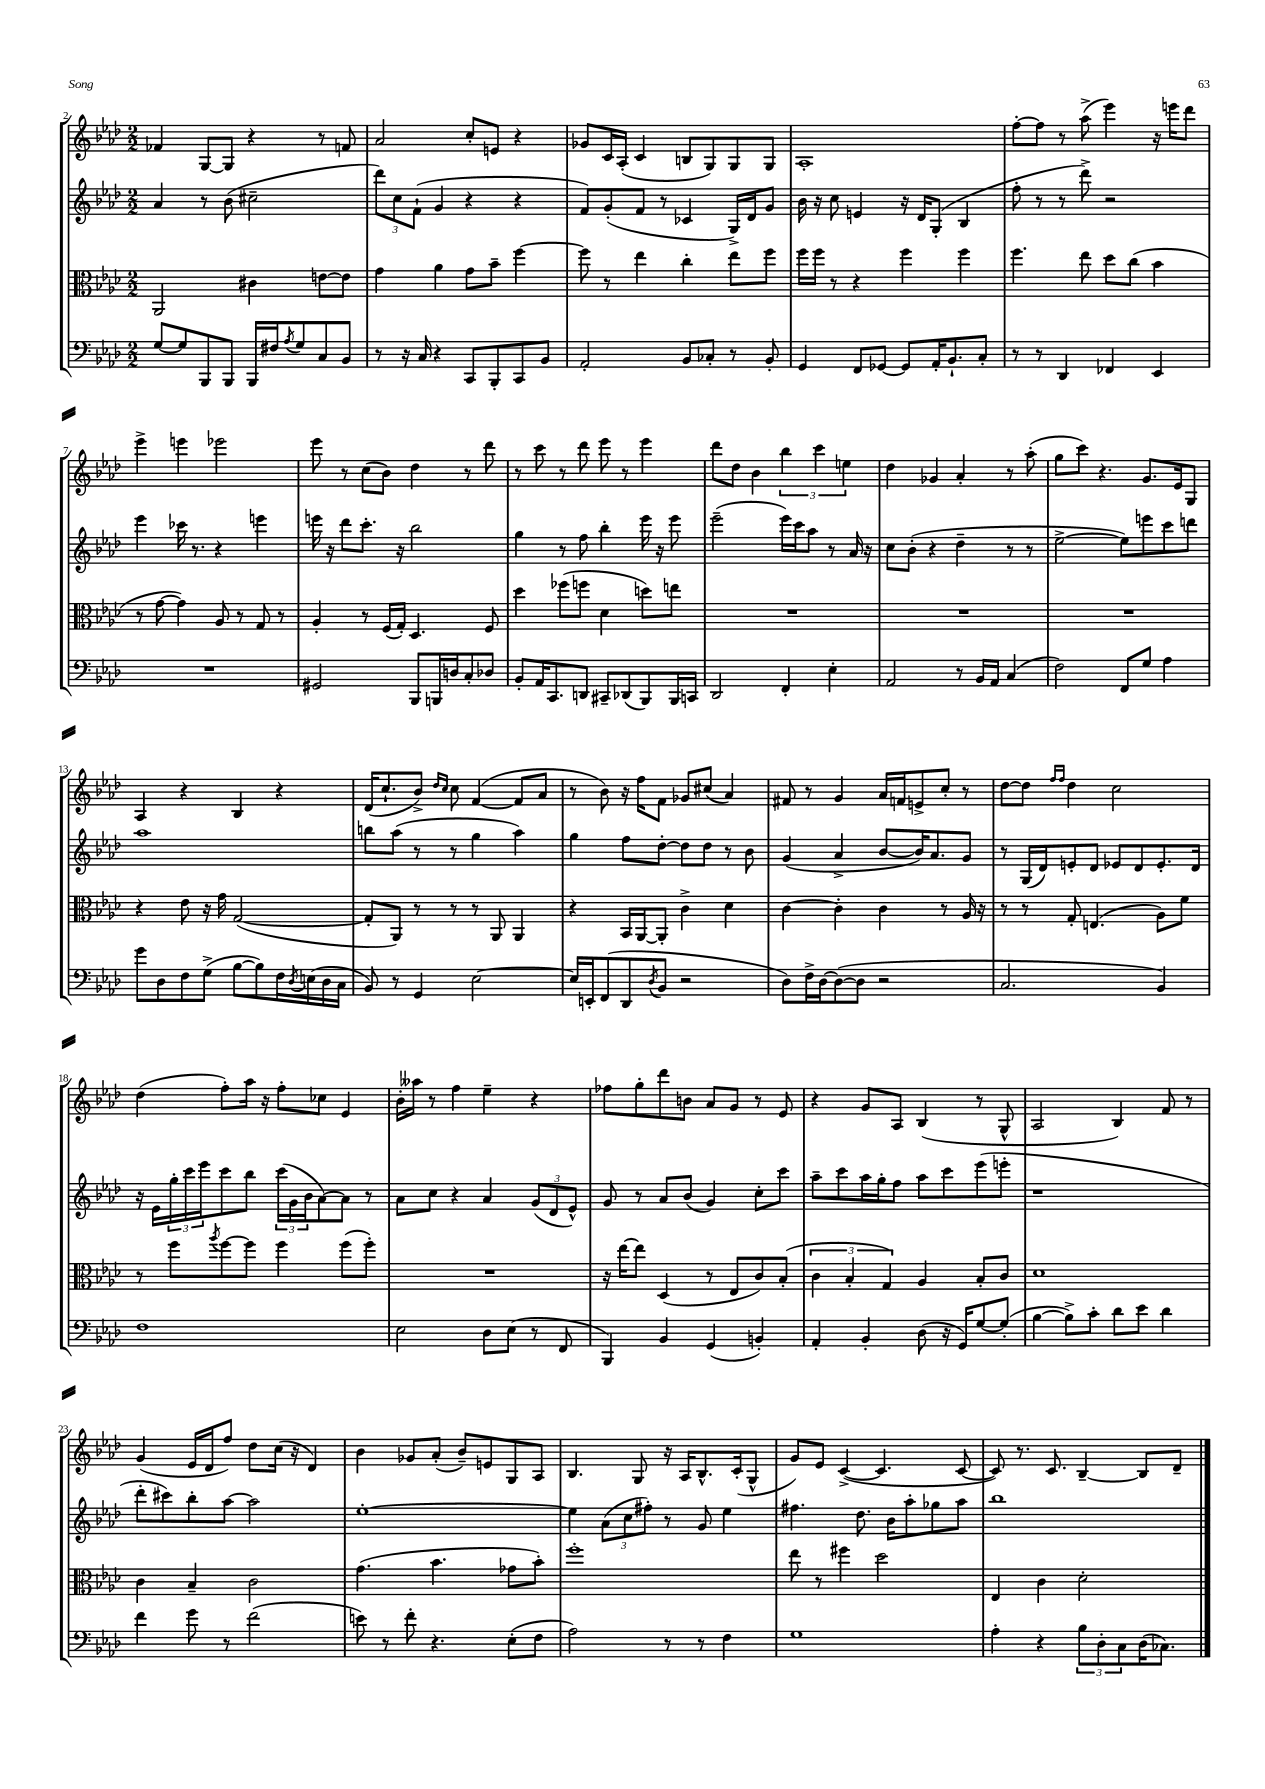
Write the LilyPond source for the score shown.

<<
\new StaffGroup <<
\new Staff = "s0" {
    \clef treble \key aes \major \numericTimeSignature \time 2/2
    fes'4 g8~ g8 r4 r8 f'8 |
    aes'2 c''8-. e'8 r4 |
    ges'8 c'16 aes16-.( c'4 b8 g8) g8 g8 |
    aes1-. |
    f''8~-. f''8 r8 aes''8->( ees'''4) r16 e'''16 des'''8 |
    ees'''4-> e'''4 ees'''2 |
    ees'''8 r8 c''8( bes'8) des''4 r8 des'''8 |
    r8 c'''8 r8 des'''8 ees'''8 r8 ees'''4 |
    des'''8 des''8 bes'4 \tuplet 3/2 { bes''4 c'''4 e''4 } |
    des''4 ges'4 aes'4-. r8 aes''8-.( |
    g''8 c'''8) r4. g'8. ees'16 g8 |
    aes4 r4 bes4 r4 |
    des'16( c''8.-! bes'8->) \grace { des''16 c''16 } c''8 f'4~( f'8 aes'8 |
    r8 bes'8) r16 f''16 f'8 ges'8 cis''8( aes'4) |
    fis'8 r8 g'4 aes'16 f'16 e'8-> c''8-. r8 |
    des''8~ des''8 \grace { f''16 f''16 } des''4 c''2 |
    des''4( f''8-.) aes''16 r16 f''8-. ces''8 ees'4 |
    bes'16-. aeses''16 r8 f''4 ees''4-- r4 |
    fes''8 g''8-. des'''8 b'8 aes'8 g'8 r8 ees'8 |
    r4 g'8 aes8 bes4( r8 g8-^ |
    aes2 bes4) f'8 r8 |
    g'4( ees'16 des'16 f''8) des''8 c''16( r16 des'4) |
    bes'4 ges'8 aes'8-.( bes'8--) e'8 g8 aes8 |
    bes4. g8 r16 aes16 bes8.-^ c'16-.( g8-^ |
    g'8) ees'8 c'4~->( c'4. c'8~ |
    c'8) r8. c'8. bes4~-- bes8 des'8-- \bar "|." |
}
\new Staff = "s1" {
    \clef treble \key aes \major \numericTimeSignature \time 2/2
    aes'4 r8 bes'8( cis''2-- |
    \tuplet 3/2 { des'''8) c''8 f'8-!( } g'4 r4 r4 |
    f'8) g'8-.( f'8 r8 ces'4 g16->) des'16 g'8 |
    bes'16 r16 c''8 e'4 r16 des'16 g8-.( bes4 |
    f''8-. r8 r8 des'''8->) r2 |
    ees'''4 ces'''16 r8. r4 e'''4 |
    e'''16 r16 des'''8 c'''8.-. r16 bes''2 |
    g''4 r8 f''8 bes''4-. ees'''16 r16 ees'''8 |
    ees'''2--( ees'''16) c'''16 aes''8 r8 aes'16 r16 |
    c''8 bes'8-.( r4 des''4-- r8 r8 |
    ees''2~-> ees''8) e'''8 c'''8 d'''8 |
    aes''1 |
    b''8 aes''8( r8 r8 g''4 aes''4) |
    g''4 f''8 des''8~-. des''8 des''8 r8 bes'8 |
    g'4( aes'4-> bes'8~ bes'16) aes'8. g'8 |
    r8 g16( des'16) e'8-. des'8 ees'8 des'8 ees'8.-. des'16 |
    r16 ees'16 \tuplet 3/2 { g''16-. c'''16 ees'''16 } c'''8 bes''8 \tuplet 3/2 { c'''16( g'16 bes'16 } aes'8~) aes'8 r8 |
    aes'8 c''8 r4 aes'4 \tuplet 3/2 { g'8( des'8 ees'8-^) } |
    g'8 r8 aes'8 bes'8( g'4) c''8-. c'''8 |
    aes''8-- c'''8 aes''16 g''16-. f''8 aes''8 c'''8 ees'''8( e'''8-. |
    r1 |
    des'''8-. cis'''8) bes''8-. aes''8~ aes''2 |
    ees''1~-. |
    ees''4 \tuplet 3/2 { aes'8( c''8 fis''8-.) } r8 g'8 ees''4 |
    fis''4. des''8. bes'16 aes''8-. ges''8 aes''8 |
    bes''1 \bar "|." |
}
\new Staff = "s2" {
    \clef alto \key aes \major \numericTimeSignature \time 2/2
    aes,2 cis'4 e'8~ e'8 |
    g'4 aes'4 g'8 bes'8-- f''4~ |
    f''8 r8 ees''4 c''4-. ees''8 f''8 |
    f''16 f''16 r8 r4 f''4 f''4 |
    f''4. ees''8 des''8 c''8( bes'4 |
    r8 g'8~ g'4) aes8 r8 g8 r8 |
    aes4-. r8 f16( g16-.) des4. f8 |
    des''4 fes''8( f''8 des'4 d''8) e''8 |
    R1 |
    R1 |
    R1 |
    r4 ees'8 r16 g'16 g2~( |
    g8-. aes,8) r8 r8 r8 aes,8 aes,4 |
    r4 bes,16 aes,16~ aes,8-. c'4-> des'4 |
    c'4~ c'4-. c'4 r8 aes16 r16 |
    r8 r8 g8-. e4.( aes8) f'8 |
    r8 f''8 \acciaccatura { aes''8 } f''8~ f''8 f''4 f''8( f''8-.) |
    R1 |
    r16 ees''16~ ees''8 des4( r8 ees8 c'8) bes8-.( |
    \tuplet 3/2 { c'4 bes4-. g4) } aes4 bes8-. c'8 |
    des'1 |
    c'4 bes4-- c'2 |
    g'4.( bes'4. ges'8 bes'8-.) |
    f''1-. |
    ees''8 r8 fis''4 des''2 |
    ees4 c'4 des'2-. \bar "|." |
}
\new Staff = "s3" {
    \clef bass \key aes \major \numericTimeSignature \time 2/2
    g8~ g8 bes,,8 bes,,8 bes,,16 fis16 \acciaccatura { aes8 } g8 c8 bes,8 |
    r8 r16 c16 r4 c,8 bes,,8-. c,8 bes,8 |
    aes,2-. bes,8 ces8-. r8 bes,8-. |
    g,4 f,8 ges,8~ ges,8 aes,16-. bes,8.-! c8-. |
    r8 r8 des,4 fes,4 ees,4 |
    R1 |
    gis,2 bes,,8 b,,16 d16 c8-. des8 |
    bes,8-. aes,16 c,8. d,8 cis,8-- des,8( bes,,8) bes,,16 c,16 |
    des,2 f,4-. ees4-. |
    aes,2 r8 bes,16 aes,16 c4( |
    f2) f,8 g8 aes4 |
    g'8 des8 f8 g8->( bes8~ bes8) f16 \acciaccatura { des8 } e16( des16 c16 |
    bes,8) r8 g,4 ees2~ |
    ees16 e,16-. f,8( des,8 \acciaccatura { des8 } bes,8 r2 |
    des8) f16-> des16~ des8~( des8 r2 |
    c2. bes,4) |
    f1 |
    ees2 des8 ees8( r8 f,8 |
    bes,,4) bes,4 g,4( b,4-.) |
    aes,4-. bes,4-. des8( r16 g,16) g8~ g8-.( |
    bes4~ bes8->) c'8-. des'8 ees'8 des'4 |
    f'4 g'8 r8 f'2( |
    e'8) r8 f'8-. r4. ees8-.( f8 |
    aes2) r8 r8 f4 |
    g1 |
    aes4-. r4 \tuplet 3/2 { bes8 des8-. c8 } des16( ces8.) \bar "|." |
}
>>
>>
\layout { \context { \Score currentBarNumber = #2 } }
